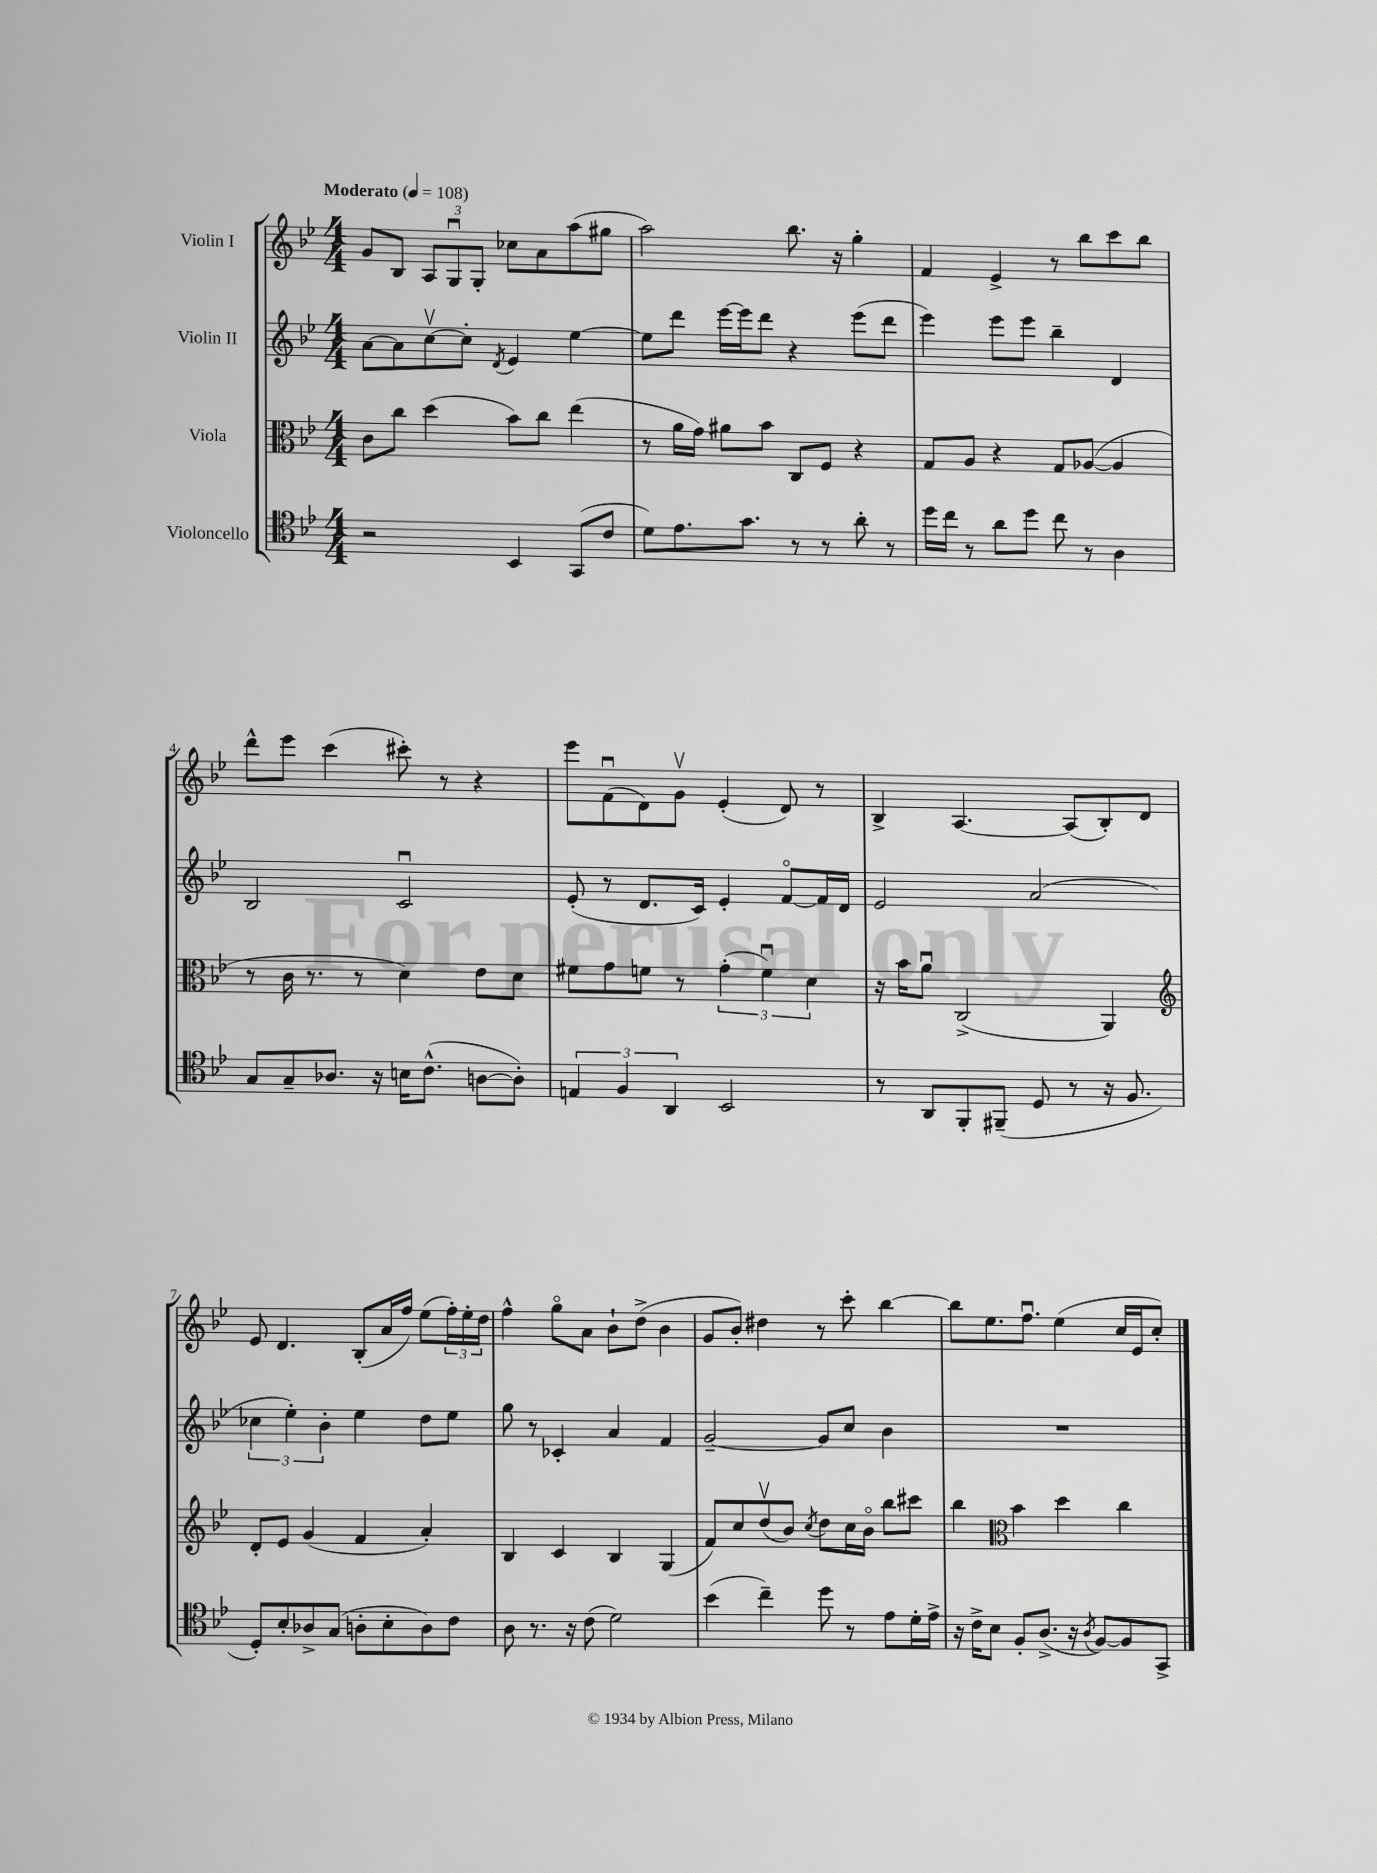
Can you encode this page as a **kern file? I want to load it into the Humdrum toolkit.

**kern	**kern	**kern	**kern
*part4	*part3	*part2	*part1
*staff4	*staff3	*staff2	*staff1
*I"Violoncello	*I"Viola	*I"Violin II	*I"Violin I
*clefC4	*clefC3	*clefG2	*clefG2
*k[b-e-]	*k[b-e-]	*k[b-e-]	*k[b-e-]
*M4/4	*M4/4	*M4/4	*M4/4
*MM108	*MM108	*MM108	*MM108
=1	=1	=1	=1
!	!	!	!LO:TX:a:B:t=Moderato
2r	8c\L	[8a\L	8g/L
.	8cc\J	8a\]	8B-/J
.	(4dd\	[8ccv\	12A/L
.	.	.	12Gu/
.	.	8cc'\J]	.
.	.	.	12G'/J
.	.	8qd/	.
4BB-/	8b-\L)	4e-/	8cc-X\L
.	8cc\J	.	8a\
(8GG/L	(4ee-\	[4ee-\	(8aa\
8c/J	.	.	8gg#X\J
=2	=2	=2	=2
8d\L)	8r	8ee-\L]	2aa\)
8.e-\	16a\LL	8ddd\J	.
.	16g\JJ)	.	.
.	8a#X\L	[16eee-\LL	.
8.g\J	.	16eee-\J]	.
.	8b-\J	8ddd\J	.
8r	8C/L	4r	8.bb-\
8r	8F/J	.	.
.	.	.	16r
8a'\	4r	(8eee-\L	4gg'\
8r	.	8ddd\J	.
=3	=3	=3	=3
16dd\LL	8G/L	4eee-\)	4f/
16cc\JJ	.	.	.
8r	8A/J	.	.
8a\L	4r	8eee-\L	4e-^/
8dd\J	.	8eee-\J	.
8cc\	8G/L	4bb-~\	8r
8r	([8A-X/J	.	8bb-\L
4A\	4A-/]	4d/	8ccc\
.	.	.	8bb-\J
!!LO:LB:g=z
=4	=4	=4	=4
8G/L	8r	2B-/	8ddd^^\L
8G~/	16c\	.	8eee-\J
.	8.r	.	.
8.A-X/J	.	.	(4ccc\
.	8r	.	.
16r	.	.	.
16Bn\KL	4d\)	2cu/	8ccc#X'\)
(8.c^^\J	.	.	.
.	.	.	8r
[8An\L	8e-\L	.	4r
8A'\J])	8d\J	.	.
=5	=5	=5	=5
6En/	8f#X\L	(8e-'/	8eee-\L
.	8g\	8r	(8fu\
6F/	.	.	.
.	8fn\J	8.d/L	8d\)
6AA/	.	.	.
.	8r	.	8gv\J
.	.	16c/Jk)	.
2BB-/	(6g'\	4e-'/	(4e-'/
.	6fu\)	.	.
.	.	[8f/L	8d/)
.	6d\	.	.
.	.	16f/L]	8r
.	.	16d/JJ	.
=6	=6	=6	=6
8r	16r	2e-/	4B-^/
.	16b-\KL	.	.
8AA/L	8au\J	.	.
8FF'/	(2C^/	.	[4.A/
(8FF#X~/J	.	.	.
8D/	.	(2a/	.
8r	.	.	(8A/L]
16r	4AA/)	.	8B-'/)
8.F/	.	.	.
.	.	.	8d/J
!!LO:LB:g=z
=7	=7	=7	=7
*	*clefG2	*	*
8D'/L)	8d'/L	6cc-X\	8e-/
8B-'/	8e-/J	.	4.d/
.	.	6ee-'\)	.
8A-X^/	(4g/	.	.
.	.	6b-'\	.
(8G/J	.	.	.
8An'\L	4f/	4ee-\	(8B-'/L
8B-'\	.	.	16a/L
.	.	.	16ff/JJ)
8A\)	4a'/)	8dd\L	(8ee-\L
8c\J	.	8ee-\J	24ff'\L)
.	.	.	24ee-'\
.	.	.	24dd\JJ
=8	=8	=8	=8
8A\	4B-/	8gg\	4ff^^\
8.r	.	8r	.
.	4c/	4c-X'/	8gg\L
16r	.	.	.
(8c\	.	.	8a\J
2d\)	4B-/	4a/	8b-`\L
.	.	.	(8dd^\J
.	(4G/	4f/	4b-\
=9	=9	=9	=9
(4b-\	8f/L)	[2g~/	8g/L
.	8cc/	.	8b-'/J)
4cc~\)	(8ddv/	.	4dd#X\
.	8b-/J)	.	.
.	8qcc/	.	.
8dd\	8dd\L	8g/L]	8r
8r	16cc\L	8cc/J	8ccc'\
.	16b-\JJ	.	.
8e-\L	8bb-\L	4b-\	[4bb-\
16d'\L	8ccc#X\J	.	.
16e-^\JJ	.	.	.
=10	=10	=10	=10
16r	4bb-\	1r	8bb-\L]
16c^\KL	.	.	.
8B-\J	.	.	8.ee-\
*	*clefC3	*	*
8F'/L	4b-\	.	.
.	.	.	8.ffu\J
(8.A^/J	.	.	.
.	4dd\	.	(4ee-\
16r	.	.	.
8qA/	.	.	.
[8F/L)	.	.	.
8F/]	4cc\	.	16cc/LL
.	.	.	16e-/J
8GG^/J	.	.	8cc'/J)
==	==	==	==
*-	*-	*-	*-
